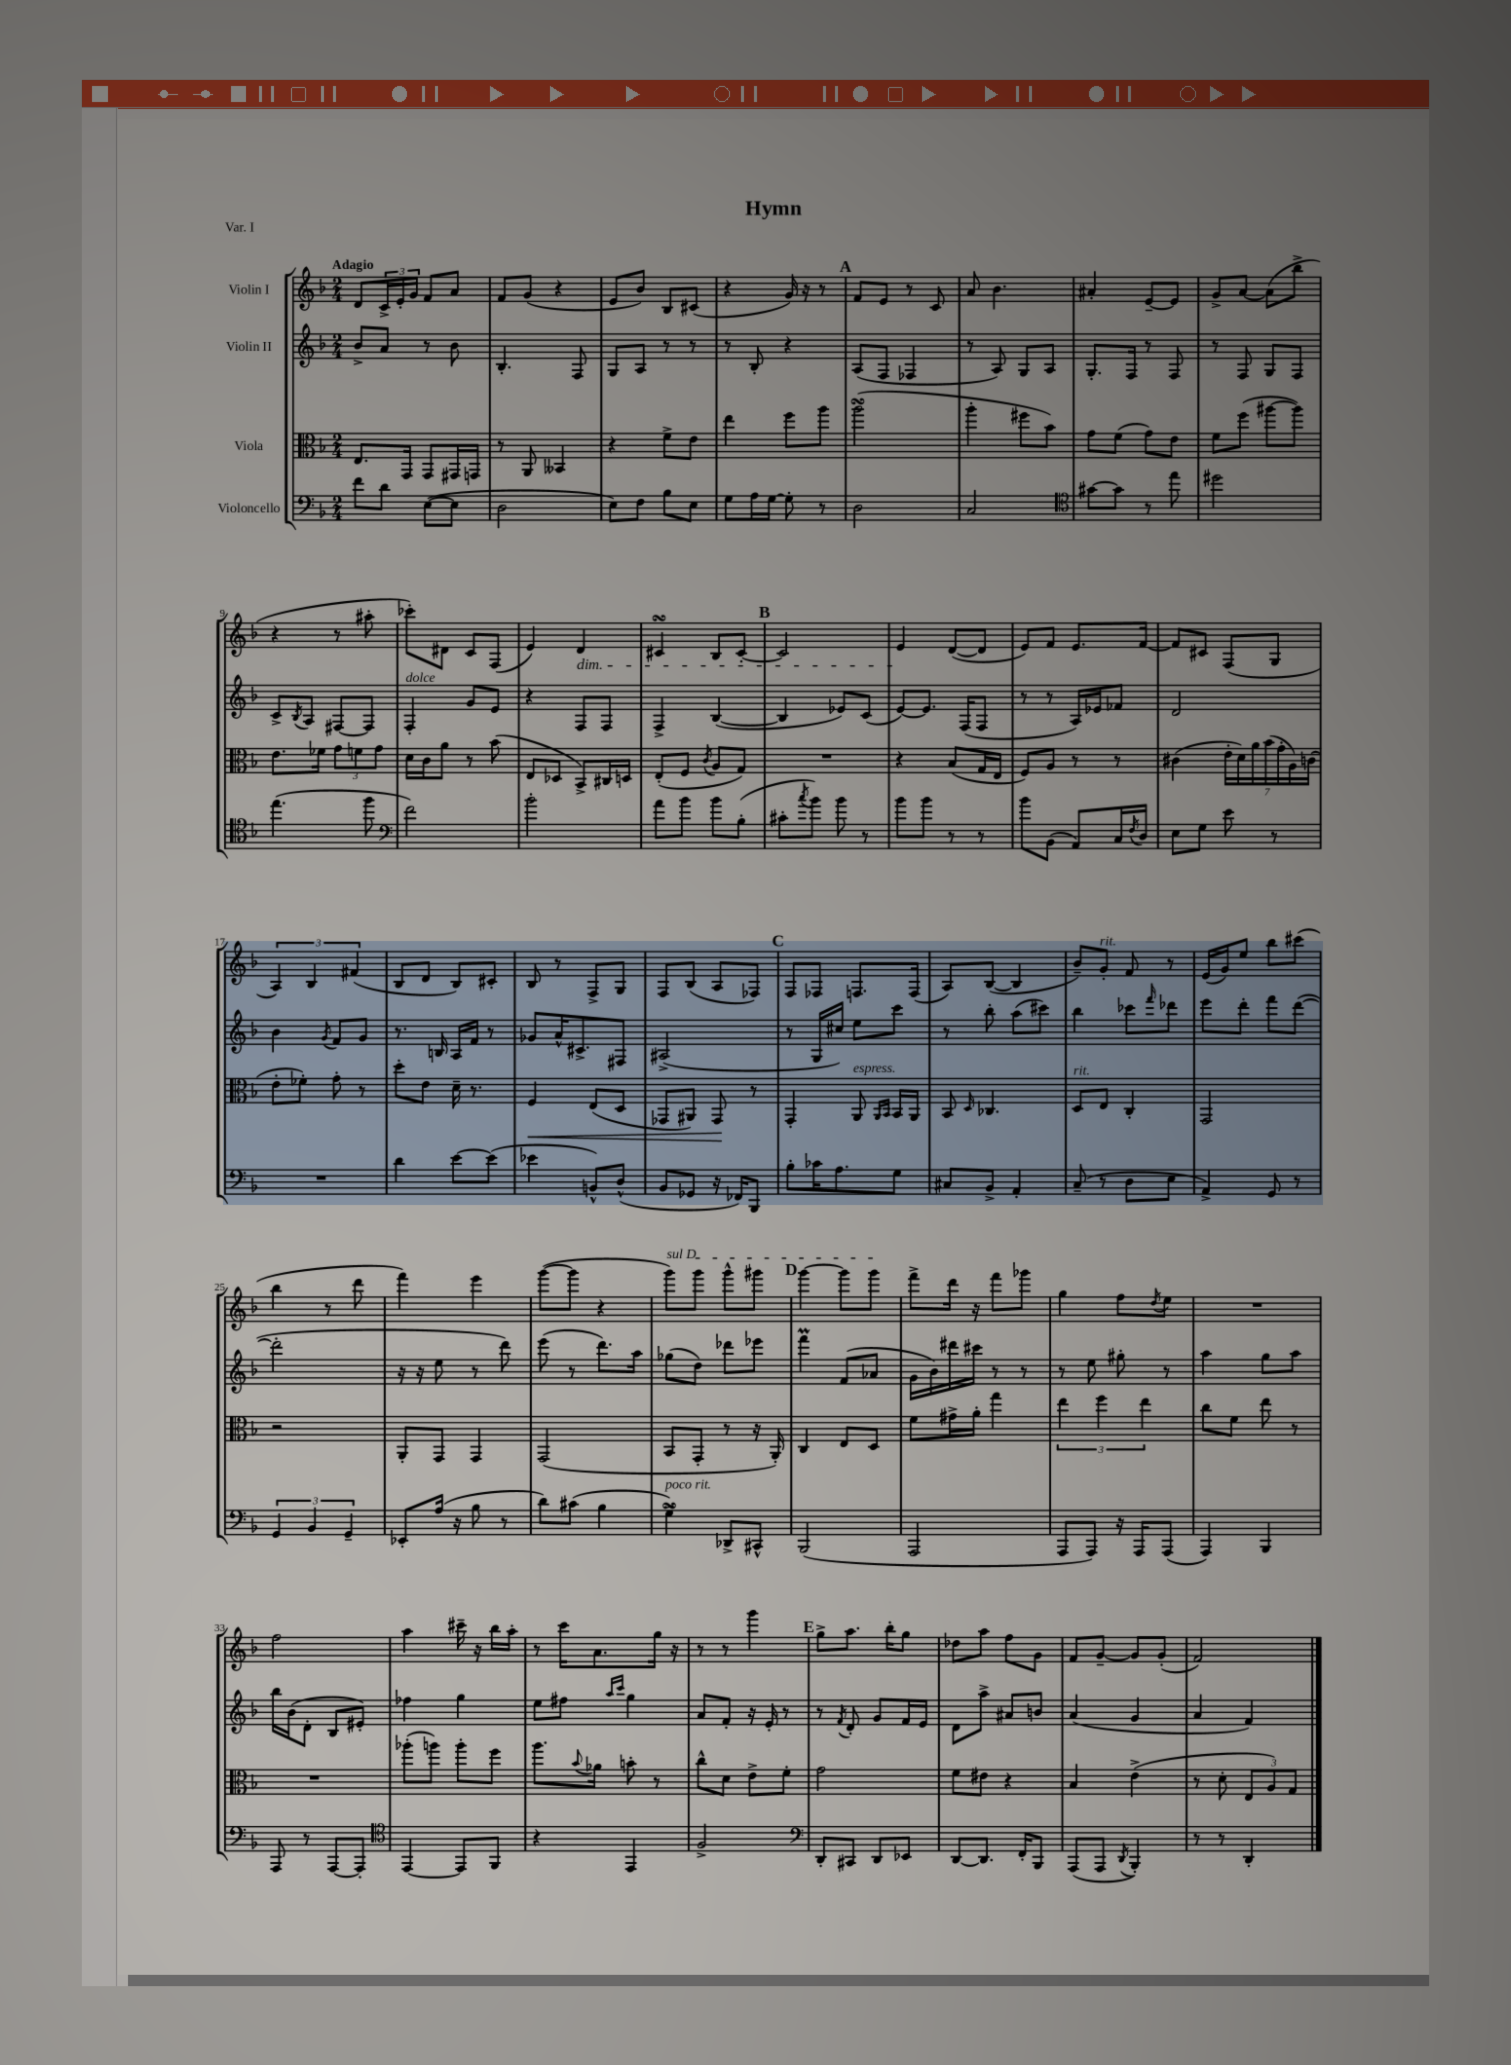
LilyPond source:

\header { title = "Hymn" piece = "Var. I" }
<<
\new StaffGroup <<
\new Staff = "s0" \with { instrumentName = "Violin I" } {
    \clef treble \key f \major \numericTimeSignature \time 2/4 \tempo "Adagio"
    d'8 \tuplet 3/2 { c'16-> e'16-. g'16 } f'8 a'8 |
    f'8 g'8( r4 |
    e'8 bes'8) bes8 cis'8( |
    r4 g'16) r16 r8 |
    \mark \markup { \bold "A" } f'8 e'8 r8 c'8 |
    a'8 bes'4. |
    ais'4-. e'8~-- e'8 |
    g'8-> a'8~ a'8( bes''8-> |
    r4 r8 ais''8-. |
    ces'''8-.) dis'8 c'8 f8( |
    e'4) d'4\dim |
    cis'4\turn bes8 cis'8~-. |
    \mark \markup { \bold "B" } cis'2 |
    e'4\! d'8~( d'8 |
    e'8) f'8 e'8. f'16~ |
    f'8 cis'8 f8( g8 |
    \tuplet 3/2 { a4) bes4 fis'4( } |
    bes8 d'8 bes8) cis'8-. |
    bes8 r8 f8-> g8 |
    f8 bes8( a8 fes8) |
    \mark \markup { \bold "C" } f8 fes8 f8. f16( |
    a8) bes8~( bes4 |
    bes'8--) g'8-.^\markup { \italic "rit." } f'8 r8 |
    e'16( g'16) e''8 bes''8 cis'''8( |
    bes''4 r8 d'''8 |
    f'''4) e'''4 |
    g'''8~( g'''8 r4 |
    \once \override TextSpanner.bound-details.left.text = \markup { \italic "sul D" } g'''8\startTextSpan) g'''8 g'''8-^ gis'''8 |
    \mark \markup { \bold "D" } g'''4~ g'''8 g'''8\stopTextSpan |
    f'''8-> d'''16 r16 f'''8 ges'''8 |
    g''4 f''8 \acciaccatura { d''8 } e''8 |
    R2 |
    f''2 |
    a''4 cis'''16-- r16 bes''16 a''16-. |
    r8 c'''16 a'8. g''16 r16 |
    r8 r8 g'''4 |
    \mark \markup { \bold "E" } g''8-> a''8. bes''16-. g''8 |
    des''8 a''8 f''8 g'8 |
    f'8 g'8~-- g'8 g'8-.( |
    f'2) \bar "|." |
}
\new Staff = "s1" \with { instrumentName = "Violin II" } {
    \clef treble \key f \major \numericTimeSignature \time 2/4
    bes'8-> a'8 r8 bes'8 |
    bes4.-. f8 |
    g8 a8 r8 r8 |
    r8 bes8-. r4 |
    \mark \markup { \bold "A" } a8( f8 fes4 |
    r8 a8) g8 a8 |
    g8.-. f16 r8 f8 |
    r8 f8 g8 f8 |
    c'8-> \acciaccatura { bes8 } a8 fis8~ fis8 |
    f4-.^\markup { \italic "dolce" } g'8 e'8 |
    r4 f8 f8 |
    f4-> bes4~( |
    \mark \markup { \bold "B" } bes4 ees'8) c'8( |
    e'8~) e'8. f16( f8 |
    r8 r8 a16) ees'16 fes'8 |
    d'2 |
    bes'4 \acciaccatura { g'8 } f'8 g'8 |
    r8. b16 a16 f'16 r8 |
    ges'8 a'16-^ cis'8.-> fis8 |
    ais2->( |
    \mark \markup { \bold "C" } r8 g16 cis''16) e''8 c'''8 |
    r8 bes''8-. a''8( cis'''8) |
    bes''4 ces'''8 \grace { f'''16 } des'''8 |
    e'''8 d'''8-. f'''8 d'''8~( |
    d'''2-. |
    r16 r16 e''8 r8 d'''8) |
    e'''8( r8 d'''8.) a''16 |
    ges''8( d''8) des'''8 ees'''8 |
    \mark \markup { \bold "D" } f'''4\prall f'8( aes'8 |
    g'16 bes'16) dis'''16 cis'''16 r8 r8 |
    r8 e''8 gis''8-. r8 |
    a''4 g''8 a''8 |
    bes''16 bes'16( d'8-. bes8 eis'8-.) |
    fes''4 g''4 |
    e''8 fis''8 \grace { a''16 c'''16 } g''4 |
    a'8 f'8-. r16 e'16-. r8 |
    \mark \markup { \bold "E" } r8 \acciaccatura { f'8 } d'8-. g'8 f'16 e'16 |
    d'8 a''8-> ais'8 b'8 |
    a'4( g'4 |
    a'4 f'4) \bar "|." |
}
\new Staff = "s2" \with { instrumentName = "Viola" } {
    \clef alto \key f \major \numericTimeSignature \time 2/4
    e8. g,16 g,8 gis,16 g,16 |
    r8 a,8 beses,4 |
    r4 f'8-> e'8 |
    e''4 f''8 a''8 |
    \mark \markup { \bold "A" } a''2\turn( |
    a''4-. fis''8 bes'8) |
    g'8 f'8( g'8) e'8 |
    f'8 f''8( ais''8~ ais''8) |
    e'8. fes'16 \tuplet 3/2 { g'8 f'8 g'8 } |
    d'16 c'16 a'8 r8 bes'8( |
    e8 des8 bes,8->) cis16 d16 |
    e8-.( f8 \acciaccatura { c'8 } a8 g8) |
    \mark \markup { \bold "B" } R2 |
    r4 bes8( g16 e16 |
    f8) a8 r8 r8 |
    cis'4( \tuplet 7/4 { e'16-. d'16) a'16 bes'16( g'16-. a16) c'16( } |
    e'8-. fes'8-.) g'8-. r8 |
    d''8-. e'8 d'16-- r8. |
    f4\< e8( d8 |
    ges,8 ais,8) ges,8\! r8 |
    \mark \markup { \bold "C" } g,4-. a,8^\markup { \italic "espress." } \grace { a,16 bes,16 } bes,16 a,16 |
    bes,8 \grace { d16 } ces4. |
    d8^\markup { \italic "rit." } e8 c4-. |
    g,2 |
    r2 |
    a,8-. g,8 g,4 |
    g,2( |
    bes,8 g,8-. r8 r16 a,16-.) |
    \mark \markup { \bold "D" } c4 e8 d8 |
    f'8 gis'16-> a'16-. g''4 |
    \tuplet 3/2 { e''4 f''4 e''4 } |
    c''8 f'8 e''8 r8 |
    R2 |
    aes''8-.( a''8) a''8-. f''8 |
    a''8. \appoggiatura { bes'8 } aes'16 b'8-. r8 |
    c''8-^ d'8 e'8-> f'8-. |
    \mark \markup { \bold "E" } g'2 |
    f'8 eis'8 r4 |
    bes4 e'4->( |
    r8 d'8-. \tuplet 3/2 { e8 a8) g8 } \bar "|." |
}
\new Staff = "s3" \with { instrumentName = "Violoncello" } {
    \clef bass \key f \major \numericTimeSignature \time 2/4
    f'8 d'8 e8~( e8 |
    d2 |
    e8) f8 bes8 e8 |
    g8 a16 g16~ g8-. r8 |
    \mark \markup { \bold "A" } d2 |
    c2 |
    \clef tenor gis'8~ gis'8 r8 e''8 |
    dis''2 |
    e''4.( f''8 |
    \clef bass f'2) |
    bes'2-. |
    a'8 bes'8 bes'8 bes8-.( |
    \mark \markup { \bold "B" } cis'8-. \acciaccatura { c''8 } bes'8) bes'8 r8 |
    bes'8 bes'8 r8 r8 |
    bes'8 bes,8( a,8) c16 \acciaccatura { f8 } d16 |
    e8 g8 e'8 r8 |
    R2 |
    d'4 e'8~ e'8( |
    ees'4 b,8-^) d8-^( |
    bes,8 ges,8 r16 fes,16) bes,,8 |
    \mark \markup { \bold "C" } bes8-. ces'16 a8. g8 |
    cis8 bes,8-> a,4-. |
    c8--( r8 d8 e8 |
    a,4->) g,8 r8 |
    \tuplet 3/2 { g,4 bes,4 g,4-- } |
    ees,8-. a16( r16 bes8 r8 |
    d'8) cis'8( bes4 |
    g4->\turn^\markup { \italic "poco rit." }) des,8-> cis,8-^ |
    \mark \markup { \bold "D" } bes,,2( |
    a,,2 |
    a,,8 a,,8) r16 a,,16 a,,8( |
    a,,4) bes,,4 |
    a,,8 r8 a,,8~ a,,8-. |
    \clef tenor e,4~ e,8 f,8 |
    r4 e,4 |
    f2-> |
    \mark \markup { \bold "E" } \clef bass d,8-. cis,8 d,8 ees,8 |
    d,8~ d,8. f,16-. bes,,8 |
    a,,8( a,,8 \acciaccatura { d,8 } bes,,4-.) |
    r8 r8 d,4-. \bar "|." |
}
>>
>>
